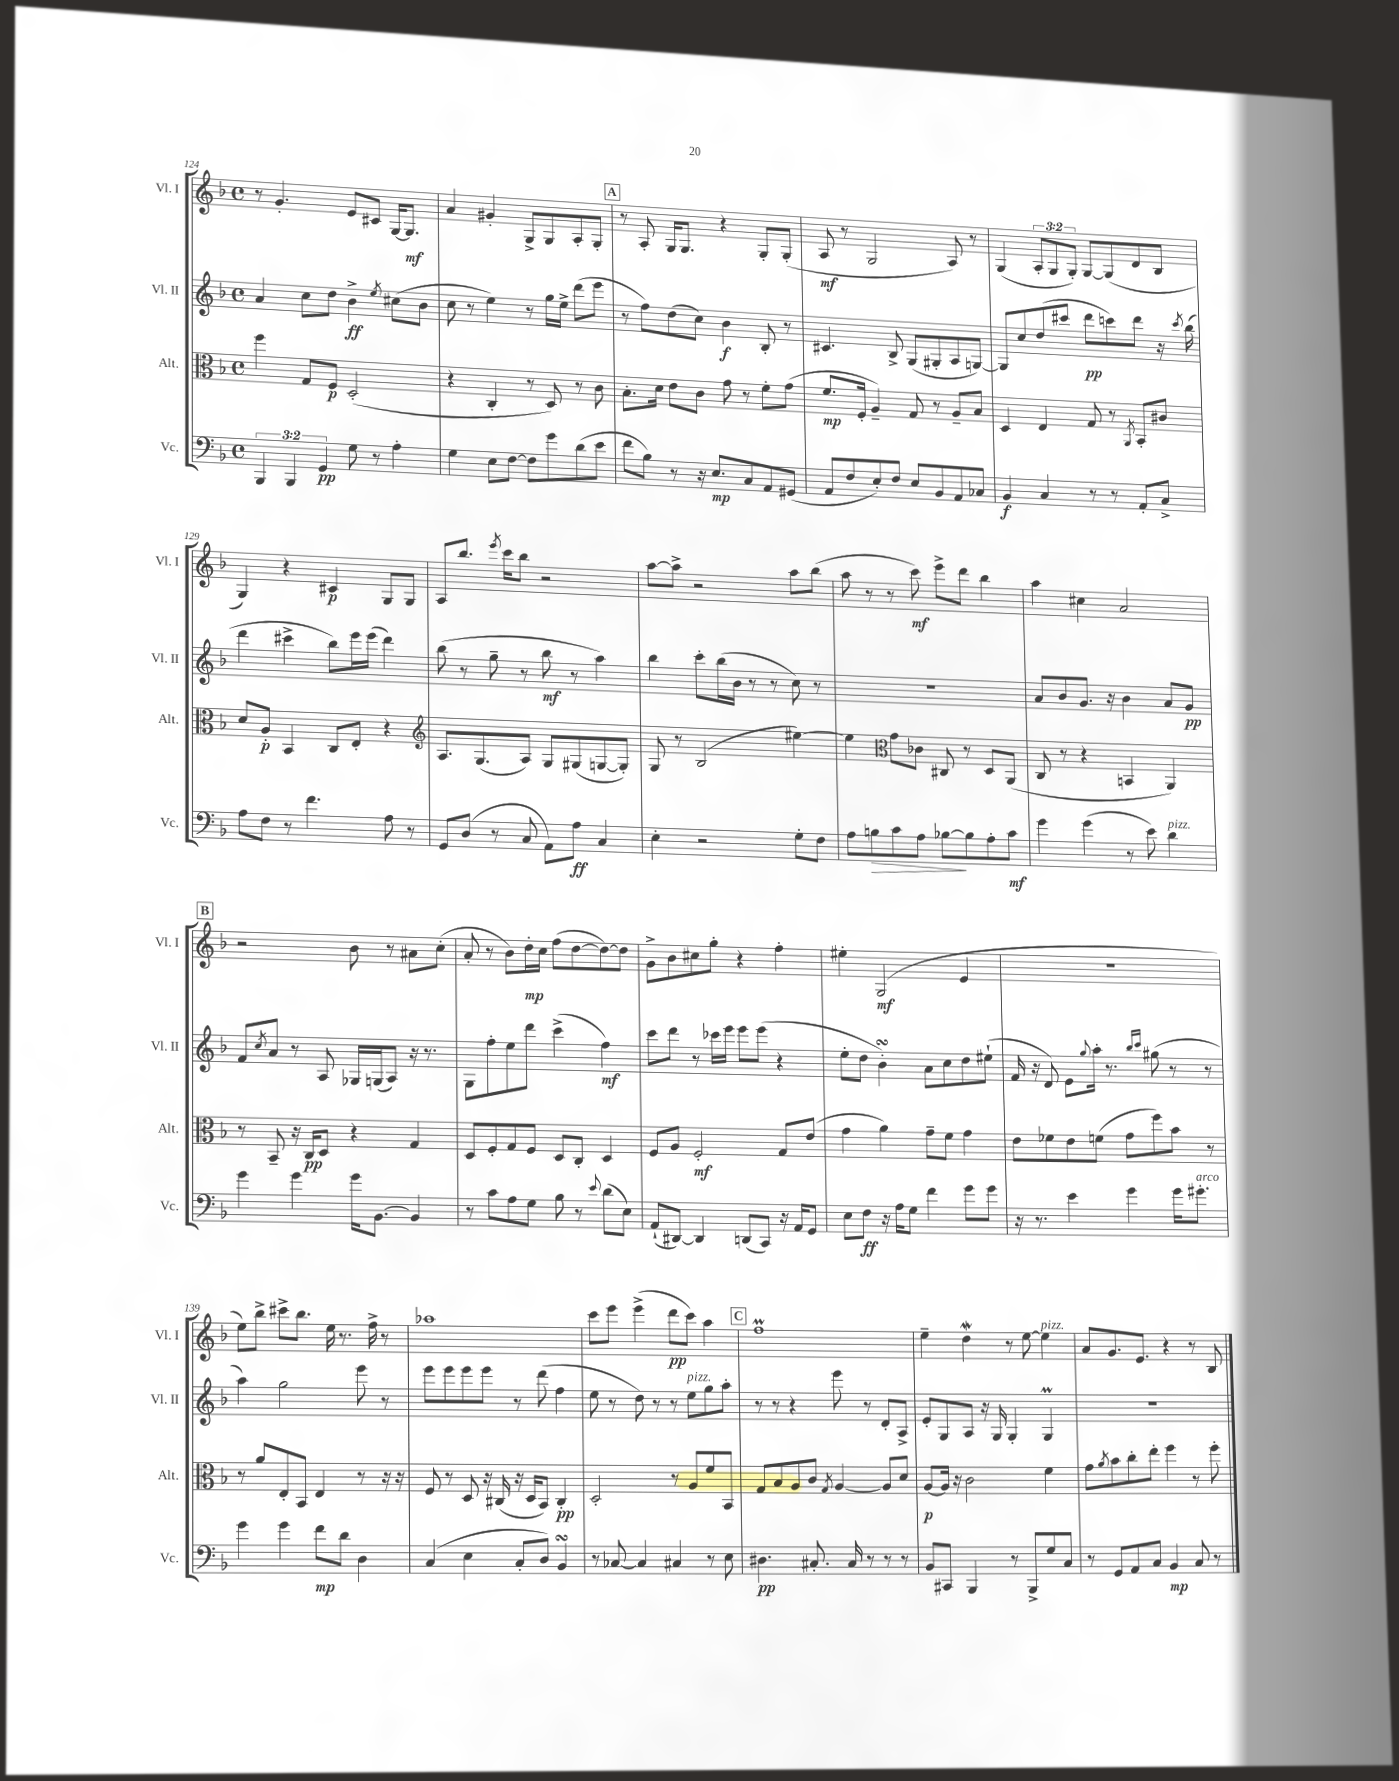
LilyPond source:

<<
\new StaffGroup <<
\new Staff = "s0" \with { instrumentName = "Vl. I" shortInstrumentName = "Vl. I" } {
    \clef treble \key f \major \defaultTimeSignature \time 4/4 \override Staff.TupletNumber.text = #tuplet-number::calc-fraction-text
    r8 g'4.-. e'8 cis'8 g16~ g8.\mf |
    a'4 gis'4-. g8-> g8 a8-. g8-. |
    \mark \markup { \box "A" } r8 a8-. g16 g8. r4 g8-. g8-.( |
    a8\mf r8 g2 a8) r8 |
    g4( \tuplet 3/2 { a8-. g8 g8-.) } g8~ g8( d'8 bes8 |
    g4) r4 cis'4\p g8 g8 |
    a8 bes''8. \acciaccatura { e'''8 } c'''16 bes''8 r2 |
    a''8~ a''8-> r2 a''8 bes''8( |
    a''8 r8 r8 c'''8\mf) e'''8-> d'''8 bes''4 |
    a''4 cis''4 a'2 |
    \mark \markup { \box "B" } r2 bes'8 r8 ais'8 c''8-.( |
    a'8-. r8 bes'8) d''16-.\mp c''16 f''8( d''8~ d''8~) d''8 |
    g'8-> bes'8 cis''8 g''8-. r4 f''4-. |
    eis''4-. g2\mf( e'4 |
    R1 |
    e''8) bes''8-> cis'''8-> bes''8. e''16 r8. f''16-> r8 |
    aes''1 |
    c'''8 e'''8 e'''4->( d'''8\pp c'''8) a''4 |
    \mark \markup { \box "C" } f''1\prall |
    e''4-- d''4\mordent r8 e''8~ e''4^\markup { \italic "pizz." } |
    a'8 g'8. e'8. r4 r8 bes8 \bar "|." |
}
\new Staff = "s1" \with { instrumentName = "Vl. II" shortInstrumentName = "Vl. II" } {
    \clef treble \key f \major \defaultTimeSignature \time 4/4
    a'4 c''8 d''8 bes'4->\ff \acciaccatura { e''8 } cis''8( bes'8 |
    c''8 r8 e''4) r8 g''16 e''16-> d'''8( e'''8 |
    \mark \markup { \box "A" } r8 f''8) d''8( c''8) bes'4\f bes8-. r8 |
    cis'4. bes8-> g8( gis8-. a8 g8~) |
    g8 c''8 d''8( cis'''8 d'''8\pp c'''8) d'''8 r16 \acciaccatura { c'''8 } bes''16( |
    d'''4 cis'''4-> bes''8) e'''16 e'''16( d'''4) |
    bes''8( r8 g''8-- r8 bes''8\mf r8 a''4) |
    bes''4 c'''8-. bes''16( bes'16 r8 r8 c''8) r8 |
    R1 |
    a'8 bes'8 g'8. r16 bes'4 a'8 g'8\pp |
    \mark \markup { \box "B" } f'8 \acciaccatura { c''8 } a'8 r8 a8 ges16 g16( a8) r16 r8. |
    g8 f''8-. e''8 d'''8 c'''4->( f''4\mf) |
    c'''8 d'''8 r8 ces'''16 e'''16 e'''8 e'''8( r4 |
    e''8-. d''8 bes'4-.\turn) a'8 c''8 d''8 eis''8-!( |
    f'16 r16 d'8) e'8 \appoggiatura { g''8 } a''16-. r8. \grace { bes''16 c'''16 } gis''8( r8 r8 |
    a''4) g''2 e'''8 r8 |
    e'''8 e'''8 e'''8 e'''8 r8 d'''8( f''4 |
    e''8 r8 d''8) r8 r8 e''8^\markup { \italic "pizz." } g''8 a''8-. |
    \mark \markup { \box "C" } r8 r8 r4 e'''8 r8 d'8-. a8-> |
    e'8-. g8 a8 r16 g16 g4-. g4\prall |
    R1 \bar "|." |
}
\new Staff = "s2" \with { instrumentName = "Alt." shortInstrumentName = "Alt." } {
    \clef alto \key f \major \defaultTimeSignature \time 4/4
    f''4 g8 f8\p d2-.( |
    r4 c4-. r8 d8) r8 c'8 |
    \mark \markup { \box "A" } bes8.-. d'16 e'8 c'8 g'8 r8 f'8-. g'8( |
    f'8.\mp f16-. a4--) g8 r8 a8-- bes8 |
    d4 e4 g8 r8 \acciaccatura { a,8 } bes,8-. cis'8 |
    d'8 a8-.\p bes,4 c8 e8-. r4 |
    \clef treble a8. g8.( a8) g8 gis8( g8~ g8-.) |
    g8 r8 bes2( eis''4~) |
    eis''4 \clef alto g'8 ces'8 cis8 r8 d8 a,8( |
    c8 r8 r4 b,4 a,4) |
    \mark \markup { \box "B" } r8 bes,8-- r16 c16\pp d8 r4 g4 |
    d8 f8-. g8 f8 d8 c8-. d4 |
    f8 a8 f2-.\mf g8 e'8( |
    g'4 a'4) g'8-- f'8 g'4 |
    e'8 fes'8 e'8 f'8( g'8 f''8) bes'8 r8 |
    r8 a'8 e8-. bes,8 e4 r8 r16 r16 |
    f8 r8 d8 r16 cis16( r16 d16 bes,8) cis4-.\pp |
    d2-. r8 a8 f'8 bes,8 |
    \mark \markup { \box "C" } g8 bes8 a8 c'8 \acciaccatura { g8 } a4~ a8 d'8 |
    a8~\p a16 r16 c'2 f'4 |
    g'8 \acciaccatura { a'8 } bes'8 c''8-. e''8-. f''4 r8 f''8-. \bar "|." |
}
\new Staff = "s3" \with { instrumentName = "Vc." shortInstrumentName = "Vc." } {
    \clef bass \key f \major \defaultTimeSignature \time 4/4 \override Staff.TupletNumber.text = #tuplet-number::calc-fraction-text
    \tuplet 3/2 { bes,,4 bes,,4 g,4\pp } g8 r8 a4-. |
    g4 e8 f8~ f8 g'8 d'8( e'8 |
    \mark \markup { \box "A" } f'8 bes8) r8 r16 e8.\mp c8 a,8 gis,8( |
    a,8 f8 e8-.) f8 e8 bes,8 a,8 ces8 |
    bes,4\f c4 r8 r8 a,8-. c8-> |
    a8 f8 r8 f'4. a8 r8 |
    g,8 d8( r8 c8 a,8) a8\ff c4 |
    e4-. r2 g8-. f8 |
    a8 b8\> c'8 a8 bes8~\! bes8 a8-. c'8\mf |
    g'4 g'4( r8 e'8) d'4^\markup { \italic "pizz." } |
    \mark \markup { \box "B" } g'4 g'4 g'16 bes,8.~ bes,4 |
    r8 c'8 a8 g8 bes8 r8 \appoggiatura { e'8 } d'8( e8) |
    a,8-!( dis,8~) dis,4 d,8( c,8) r16 a,16 g,8 |
    e8 f8\ff r16 a16 g8 f'4 g'8 g'8 |
    r16 r8. e'4 g'4 g'16 gis'8.-.^\markup { \italic "arco" } |
    g'4 g'4 f'8\mp d'8 d4 |
    c4( e4 c8-. d8) bes,4\turn |
    r8 ces8~ ces4 cis4 r8 e8 |
    \mark \markup { \box "C" } dis4.\pp cis8.-. cis16 r8 r8 r8 |
    bes,8 cis,8 bes,,4 r8 bes,,8-> g8 c8 |
    r8 g,8 a,8 c8 bes,4\mp c8 r8 \bar "|." |
}
>>
>>
\layout { \context { \Score currentBarNumber = #124 } }
